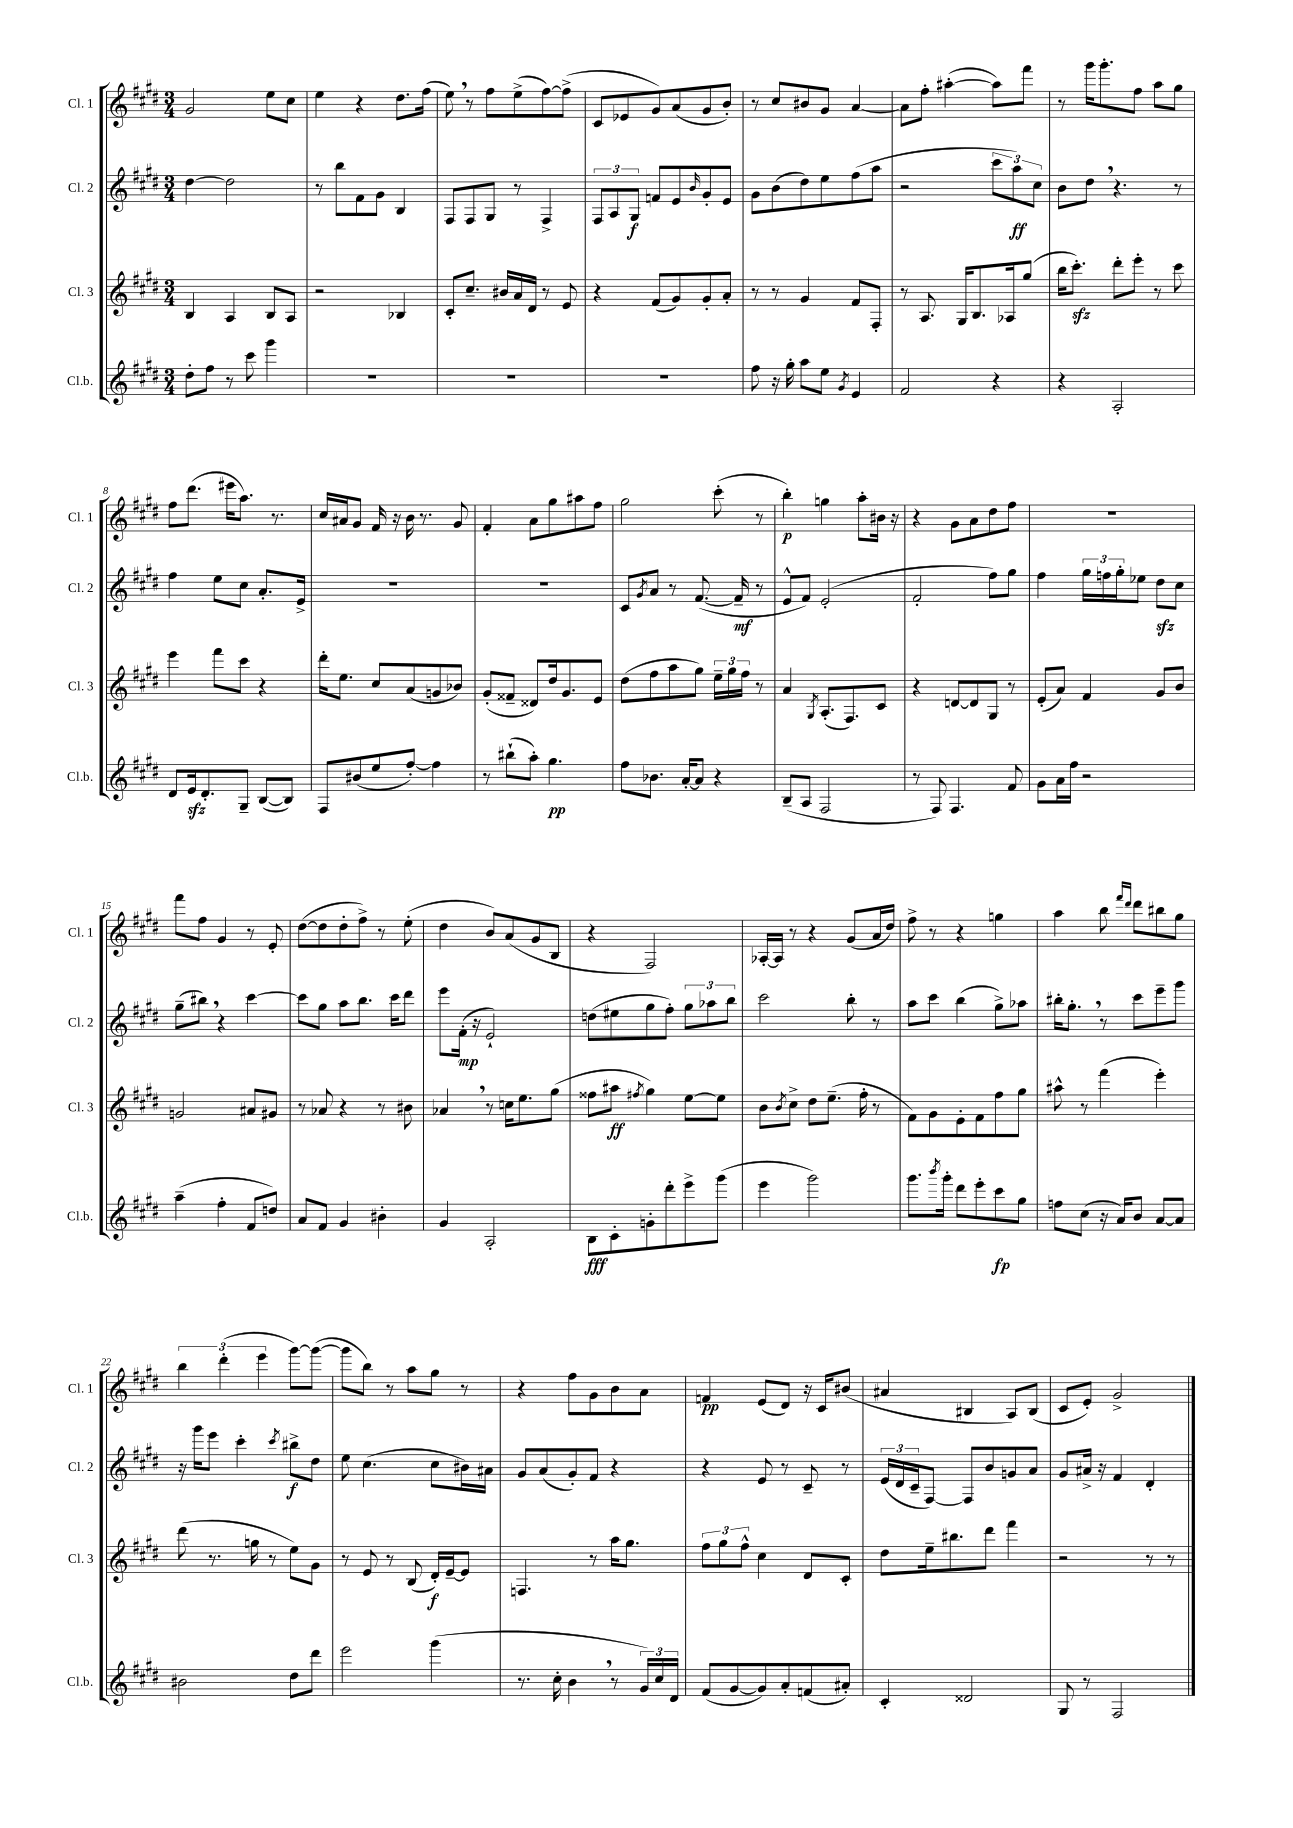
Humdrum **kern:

**kern	**kern	**kern	**kern
*staff4	*staff3	*staff2	*staff1
*clefG2	*clefG2	*clefG2	*clefG2
*k[f#c#g#d#]	*k[f#c#g#d#]	*k[f#c#g#d#]	*k[f#c#g#d#]
*M3/4	*M3/4	*M3/4	*M3/4
8dd#'\L	4B/	[4dd#\	2g#/
8ff#\J	.	.	.
8r	4A/	2dd#\]	.
8ccc#\	.	.	.
4ggg#\	8B/L	.	8ee\L
.	8A/J	.	8cc#\J
=	=	=	=
2.r	2r	8r	4ee\
.	.	8bb\L	.
.	.	8f#\	4r
.	.	8g#\J	.
.	4B-/	4B/	8.dd#\L
.	.	.	(16ff#\Jk
=	=	=	=
2.r	8c#'/L	8F#/L	8ee\)
.	8.cc#~/J	8F#/	8r
.	.	8G#/J	8ff#\L
.	16b#/LL	.	.
.	16a/	8r	(8ee^\
.	16d#/JJ	.	.
.	8r	4F#^/	[8ff#\)
.	8e/	.	(8ff#^\]J
=	=	=	=
2.r	4r	12F#/L	8c#/L
.	.	12A/	.
.	.	.	8e-/
.	.	12G#/J	.
.	(8f#/L	8f/L	8g#/)
.	8g#/)	8e/	(8a/
.	.	16qqb/	.
.	8g#'/	8g#'/	8g#/
.	8a'/J	8e/J	8b'/J)
=	=	=	=
8ff#\	8r	8g#\L	8r
16r	8r	(8b\	8cc#/L
16gg#'\	.	.	.
8aa\L	4g#/	8dd#\)	8b#/
8ee\J	.	8ee\	8g#/J
8qg#/	.	.	.
4e/	8f#/L	(8ff#\	[4a/
.	8F#'/J	8aa\J	.
=	=	=	=
2f#/	8r	2r	8a\]L
.	8.A/	.	8ff#'\J
.	.	.	([4aa#'\
.	16G#/LK	.	.
.	8.B/	.	.
4r	.	12ccc#\L	8aa#\]L)
.	16A-/k	.	.
.	.	12aa\)	.
.	(8gg#/J	.	8fff#\J
.	.	12cc#\J	.
=	=	=	=
4r	16bb\LK	8b\L	8r
.	8.ccc#'\J)	.	.
.	.	8dd#\J	16ggg#\LK
.	.	.	8.ggg#'\
2A'/	8ddd#'\L	4.r	.
.	8eee'\J	.	8ff#\J
.	8r	.	8aa\L
.	8ccc#\	8r	8gg#\J
=	=	=	=
8d#/L	4eee\	4ff#\	8ff#\L
16e/k	.	.	(8.ddd#\J
8.d#'/	.	.	.
.	8fff#\L	8ee\L	.
.	.	.	16eee#\LK
8G#~/J	8ccc#\J	8cc#\J	8.aa\J)
([8B/L	4r	8.a'/L	.
.	.	.	8.r
8B/]J)	.	.	.
.	.	16e^/Jk	.
=	=	=	=
8F#/L	16ddd#'\LK	2.r	16cc#/LL
.	8.ee\J	.	16a#/J
(8b#/	.	.	8g#/J
8ee/	8cc#/L	.	16f#/
.	.	.	16r
[8ff#'/J)	(8a/	.	16b\
.	.	.	8.r
4ff#\]	8g/	.	.
.	8b-/J)	.	8g#/
=	=	=	=
8r	(8g#'/L	2.r	4f#'/
(8bb#`\L	8f##~/J	.	.
8aa'\J)	8d##/L)	.	8a\L
4.gg#\	16dd#/k	.	8gg#\
.	8.g#/	.	.
.	.	.	8aa#\
.	8e/J	.	8ff#\J
=	=	=	=
8ff#\L	(8dd#\L	8c#/L	2gg#\
.	.	8qg#/	.
8.b-\J	8ff#\	8a/J	.
.	8aa\	8r	.
[16a'/LK	.	.	.
8a/]J	8gg#\J)	([8.f#/	.
4r	24ee~\LL	.	(8ccc#'\
.	24gg#\	.	.
.	.	16f#~/]	.
.	24ff#\JJ	.	.
.	8r	8r	8r
=	=	=	=
(8B~/L	4a/	8e^^/L	4bb'\)
8A/J	.	8f#/J)	.
.	8qG#/	.	.
2F#/	(8.A'/L	(2e'/	4gg\
.	8.F#/)	.	.
.	.	.	8aa'\L
.	8c#/J	.	16b#\Jk
.	.	.	16r
=	=	=	=
8r	4r	2f#'/	4r
8F#/)	.	.	.
4.F#/	[8d/L	.	8g#\L
.	8d/]	.	8a\
.	8G#/J	8ff#\L)	8dd#\
8f#/	8r	8gg#\J	8ff#\J
=	=	=	=
8g#\L	(8e'/L	4ff#\	2.r
16a\L	8a/J)	.	.
16ff#\JJ	.	.	.
2r	4f#/	24gg#\LL	.
.	.	24ff\	.
.	.	24gg#'\J	.
.	.	8ee-\J	.
.	8g#/L	8dd#\L	.
.	8b/J	8cc#\J	.
=	=	=	=
(4aa~\	2g/	(8gg#~\L	8fff#\L
.	.	8bb#\J)	8ff#\J
4ff#'\	.	4r	4g#/
8f#/L	8a#/L	[4ccc#\	8r
8dd/J)	8g#/J	.	8e'/
=	=	=	=
8a/L	8r	8ccc#\]L	([8dd#\L
8f#/J	8a-/	8gg#\J	8dd#\]
4g#/	4r	8aa\L	8dd#'\
.	.	8.bb\J	8ff#^\J)
4b#'\	8r	.	8r
.	.	16ccc#\LK	.
.	8b#\	8ddd#\J	(8ee'\
=	=	=	=
4g#/	4a-/	8eee\L	4dd#\
.	.	(16f#'\Jk	.
.	.	16r	.
2A'/	8r	2e`/)	8b/L)
.	16cc\LK	.	(8a/
.	8.ee\	.	.
.	.	.	8g#/
.	(8gg#\J	.	8B/J
=	=	=	=
8B\L	8ff##\L	(8dd\L	4r
8c#'\	8aa#\J	8ee#\	.
.	8qff#/	.	.
8g'\	4gg#\)	8gg#\	2F#/)
8ddd#'\	.	8ff#'\J)	.
8eee^\	[8ee\L	12gg#\L	.
.	.	12aa-\	.
(8ggg#\J	8ee\]J	.	.
.	.	12bb\J	.
=	=	=	=
4eee\	8b\L	2ccc#\	[16A-'/LL
.	.	.	16A-/]JJ
.	8qb/	.	.
.	8cc#^\J	.	8r
2ggg#\)	8dd#\L	.	4r
.	(8.ee~\J	.	.
.	.	8bb'\	(8g#/L
.	16ff#'\	.	.
.	8r	8r	16a/L
.	.	.	16dd#/JJ)
=	=	=	=
8.ggg#\L	8f#\L)	8aa\L	8ff#^\
.	8g#\	8ccc#\J	8r
8qbbb/	.	.	.
16ggg#'\Jk	.	.	.
8ddd#\L	8e'\	(4bb\	4r
8eee'\	8f#\	.	.
8ccc#\	8ff#\	8gg#^\L)	4gg\
8gg#\J	8gg#\J	8aa-\J	.
=	=	=	=
8ff\L	8aa#^^\	16bb#'\LK	4aa\
.	.	8.gg#'\J	.
(8cc#\J	8r	.	.
16r	(4fff#\	8r	8bb\
16a/LK)	.	.	.
.	.	.	16qqfff#/LL
.	.	.	16qqddd#/JJ
8b/J	.	8ccc#\L	8ddd#\L
[8a/L	4eee'\)	8eee~\	8bb#\
8a/]J	.	8ggg#\J	8gg#\J
=	=	=	=
2b#\	(8ddd#\	16r	6bb\
.	.	16ggg#\LK	.
.	8.r	8eee\J	.
.	.	.	(6ddd#'\
.	.	4ccc#'\	.
.	16gg\	.	.
.	.	.	6eee\
.	8r	.	.
.	.	8qccc#/	.
8dd#\L	8ee\L)	8bb#^\L	[8ggg#\L)
8ddd#\J	8g#\J	8dd#\J	(8ggg#\_J
=	=	=	=
2eee\	8r	8ee\	8ggg#\]L
.	8e/	(4.cc#\	8bb\J)
.	8r	.	8r
.	(8B/	.	8aa\L
(4ggg#\	16d#'/LL)	8cc#\L	8gg#\J
.	[16e~/J	.	.
.	8e/]J	16b#\L)	8r
.	.	16a#\JJ	.
=	=	=	=
8.r	4.F/	8g#/L	4r
.	.	(8a/	.
16cc#'\	.	.	.
4b\	.	8g#'/)	8ff#\L
.	8r	8f#/J	8g#\
8r	16aa\LK	4r	8b\
.	8.gg#\J	.	.
24g#/LL)	.	.	8a\J
24cc#/	.	.	.
24d#/JJ	.	.	.
=	=	=	=
(8f#/L	12ff#\L	4r	4f/
.	12gg#\	.	.
[8g#/	.	.	.
.	12ff#^^\J	.	.
8g#/])	4cc#\	8e/	(8e/L
8a'/	.	8r	8d#/J)
(8f/	8d#/L	8c#~/	16r
.	.	.	16c#/LK
8a#'/J)	8c#'/J	8r	(8b#/J
=	=	=	=
4c#'/	8dd#\L	(24e/LL	4a#/
.	.	24d#/	.
.	.	24c#~/J	.
.	16ee~\k	[8F#/J)	.
.	8.bb#\	.	.
2d##/	.	8F#/]L	4B#/
.	8ddd#\J	8b/	.
.	4fff#\	8g/	8A/L)
.	.	8a/J	(8B#/J
=	=	=	=
8G#/	2r	8g#/L	8c#/L
8r	.	16a#^/Jk	8e'/J)
.	.	16r	.
2F#/	.	4f#/	2g#^/
.	8r	4d#'/	.
.	8r	.	.
==	==	==	==
*-	*-	*-	*-
